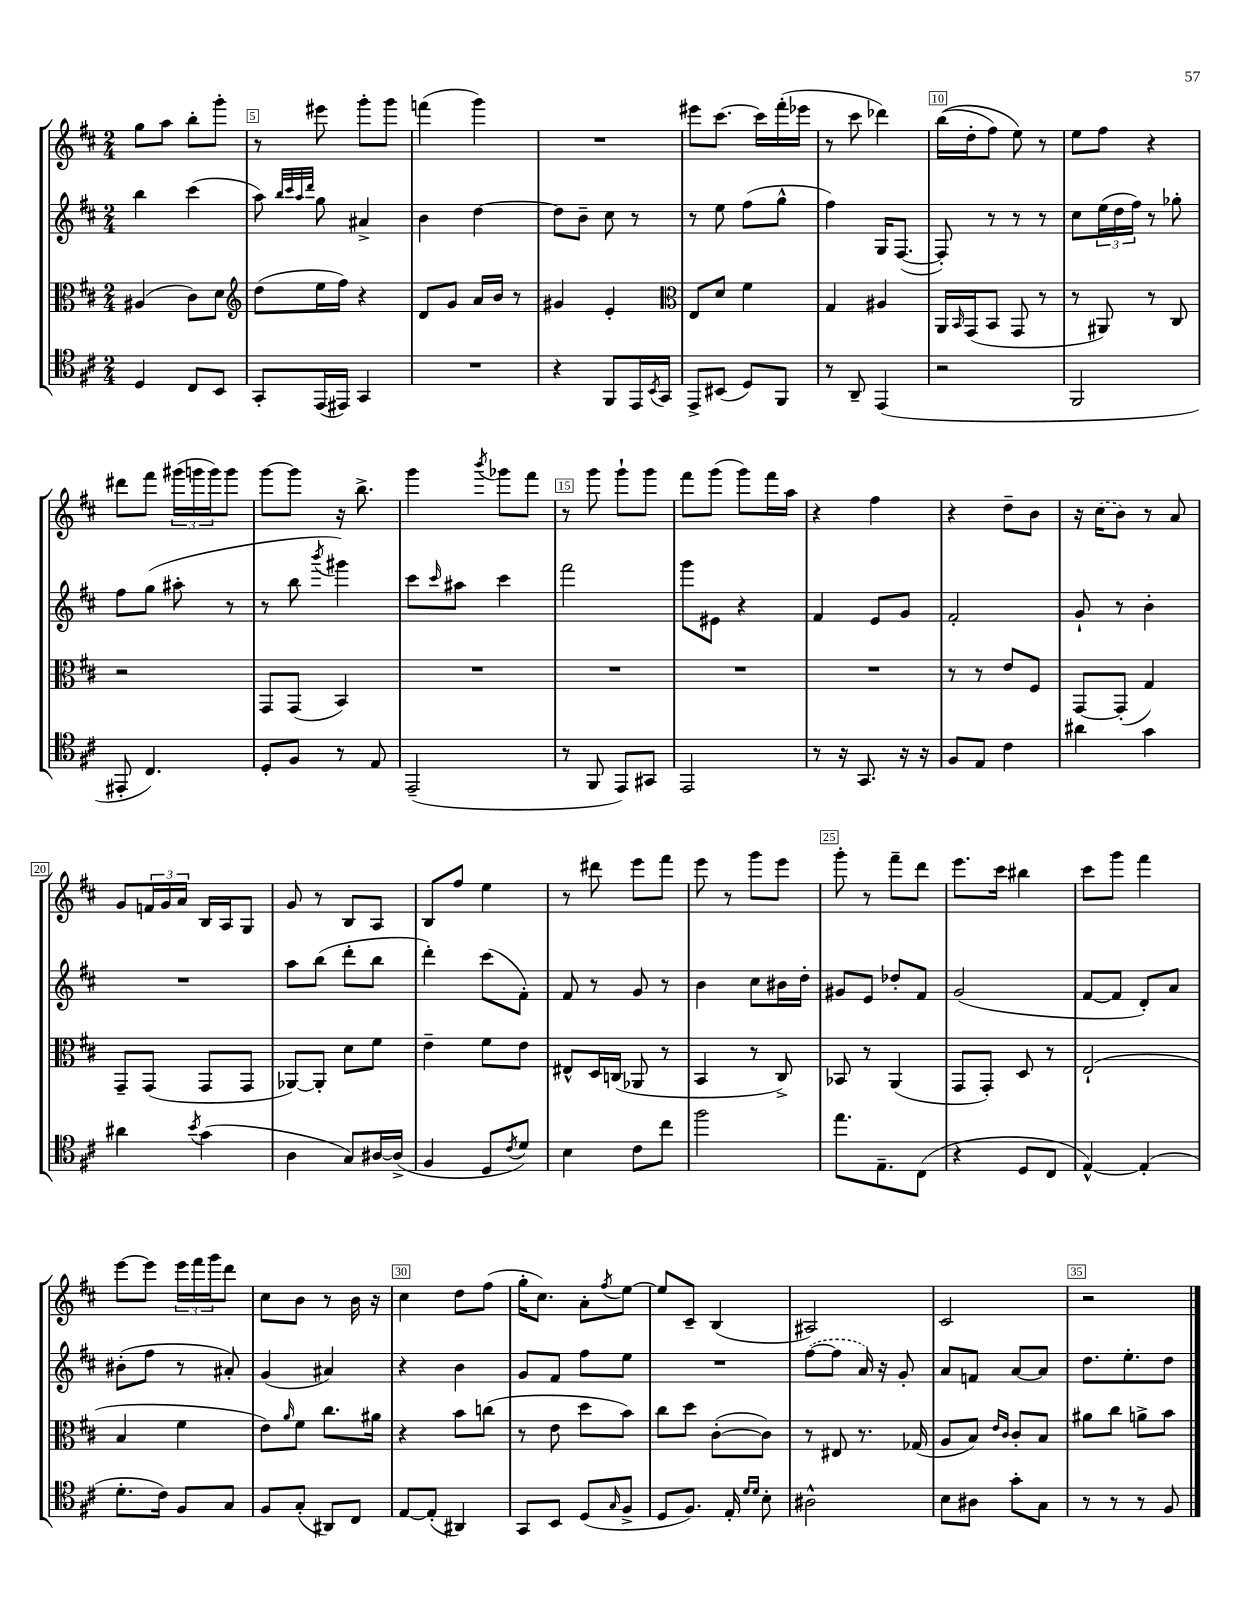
<<
\new StaffGroup <<
\new Staff = "s0" {
    \clef treble \key d \major \numericTimeSignature \time 2/4
    g''8 a''8 b''8-. g'''8-. |
    r8 eis'''8 g'''8-. g'''8 |
    f'''4( g'''4) |
    R2 |
    eis'''8 cis'''8.~ cis'''16 fis'''16-.( ees'''16 |
    r8 cis'''8 des'''4) |
    b''16(\( d''16-. fis''8) e''8\) r8 |
    e''8 fis''8 r4 |
    dis'''8 fis'''8 \tuplet 3/2 { gis'''16( g'''16 g'''16) } g'''8 |
    g'''8~ g'''8 r16 b''8.-> |
    g'''4 \acciaccatura { b'''8 } ges'''8 fis'''8 |
    r8 g'''8 g'''8-! g'''8 |
    fis'''8 g'''8( g'''8) fis'''16 a''16 |
    r4 fis''4 |
    r4 d''8-- b'8 |
    r16 \once \slurDashed cis''16( b'8) r8 a'8 |
    g'8 \tuplet 3/2 { f'16 g'16 a'16 } b16 a16 g8 |
    g'8 r8 b8 a8 |
    b8 fis''8 e''4 |
    r8 dis'''8 e'''8 fis'''8 |
    e'''8 r8 g'''8 e'''8 |
    g'''8-. r8 fis'''8-- d'''8 |
    e'''8. cis'''16 bis''4 |
    cis'''8 g'''8 fis'''4 |
    e'''8~ e'''8 \tuplet 3/2 { e'''16 fis'''16 g'''16 } d'''8 |
    cis''8 b'8 r8 b'16 r16 |
    cis''4 d''8 fis''8( |
    g''16-. cis''8.) a'8-. \acciaccatura { fis''8 } e''8~ |
    e''8 cis'8-- b4( |
    ais2) |
    cis'2 |
    r2 \bar "|." |
}
\new Staff = "s1" {
    \clef treble \key d \major \numericTimeSignature \time 2/4
    b''4 cis'''4( |
    a''8) \grace { b''32 cis'''32 a''32 d'''32 } g''8 ais'4-> |
    b'4 d''4~ |
    d''8 b'8-- cis''8 r8 |
    r8 e''8 fis''8( g''8-^ |
    fis''4) g16 fis8.~( |
    fis8-.) r8 r8 r8 |
    cis''8 \tuplet 3/2 { e''16( d''16 fis''16) } r8 ges''8-. |
    fis''8 g''8( ais''8-. r8 |
    r8 b''8 \acciaccatura { b'''8 } gis'''4) |
    cis'''8 \grace { cis'''16 } ais''8 cis'''4 |
    fis'''2 |
    g'''8 eis'8 r4 |
    fis'4 e'8 g'8 |
    fis'2-. |
    g'8-! r8 b'4-. |
    R2 |
    a''8 b''8( d'''8-. b''8 |
    d'''4-.) cis'''8( fis'8-.) |
    fis'8 r8 g'8 r8 |
    b'4 cis''8 bis'16 d''16-. |
    gis'8 e'8 des''8-. fis'8 |
    g'2( |
    fis'8~ fis'8 d'8-.) a'8 |
    bis'8-.( fis''8 r8 ais'8-.) |
    g'4( ais'4) |
    r4 b'4 |
    g'8 fis'8 fis''8 e''8 |
    R2 |
    \once \slurDashed fis''8~( fis''8 a'16) r16 g'8-. |
    a'8 f'8 a'8~ a'8 |
    d''8. e''8.-. d''8 \bar "|." |
}
\new Staff = "s2" {
    \clef alto \key d \major \numericTimeSignature \time 2/4
    ais4( cis'8) d'8 |
    \clef treble d''8( e''16 fis''16) r4 |
    d'8 g'8 a'16 b'16 r8 |
    gis'4 e'4-. |
    \clef alto e8 d'8 fis'4 |
    g4 ais4 |
    a,16 \grace { b,16 } g,16( b,8 g,8 r8 |
    r8 ais,8) r8 cis8 |
    r2 |
    g,8 g,8( b,4) |
    R2 |
    R2 |
    R2 |
    R2 |
    r8 r8 e'8 fis8 |
    g,8~ g,8-.( g4) |
    g,8-- g,8( g,8 g,8 |
    aes,8~) aes,8-. d'8 fis'8 |
    e'4-- fis'8 e'8 |
    eis8-^ d16 c16( aes,8 r8 |
    b,4 r8 cis8->) |
    bes,8 r8 a,4( |
    g,8 g,8-.) d8 r8 |
    e2-!( |
    b4 fis'4 |
    e'8) \grace { a'16 } fis'8 cis''8. ais'16 |
    r4 b'8 c''8( |
    r8 e'8 d''8 b'8) |
    cis''8 d''8 cis'8~-.( cis'8) |
    r8 eis8 r8. ges16( |
    a8 b8) \grace { e'16 cis'16 } cis'8-. b8 |
    ais'8 cis''8 a'8-> b'8 \bar "|." |
}
\new Staff = "s3" {
    \clef tenor \key d \major \numericTimeSignature \time 2/4
    d4 cis8 b,8 |
    g,8-. e,16( eis,16) g,4 |
    R2 |
    r4 fis,8 e,16 \acciaccatura { b,8 } g,16 |
    e,8-> bis,8( d8) fis,8 |
    r8 a,8-- e,4( |
    r2 |
    fis,2 |
    eis,8-. cis4.) |
    d8-. fis8 r8 e8 |
    e,2--( |
    r8 fis,8 e,8) gis,8 |
    e,2 |
    r8 r16 g,8. r16 r16 |
    fis8 e8 cis'4 |
    ais'4 g'4 |
    ais'4 \acciaccatura { b'8 } g'4( |
    a4 g8) ais16~ ais16->( |
    fis4 d8 \acciaccatura { cis'8 } d'8) |
    b4 cis'8 cis''8 |
    fis''2 |
    e''8. e8.-- cis8( |
    r4 d8 cis8 |
    e4~-^) e4-.( |
    d'8.-. cis'16) fis8 g8 |
    fis8 g8-.( ais,8) cis8 |
    e8~ e8-.( ais,4) |
    g,8 b,8 d8( \grace { g16 } fis8-> |
    d8 fis8.) e16-. \grace { d'16 d'16 } b8-. |
    ais2-^ |
    b8 ais8 g'8-. g8 |
    r8 r8 r8 fis8 \bar "|." |
}
>>
>>
\layout { \context { \Score currentBarNumber = #4 \override BarNumber.break-visibility = ##(#f #t #t) barNumberVisibility = #(every-nth-bar-number-visible 5) \override BarNumber.stencil = #(make-stencil-boxer 0.1 0.3 ly:text-interface::print) } }
